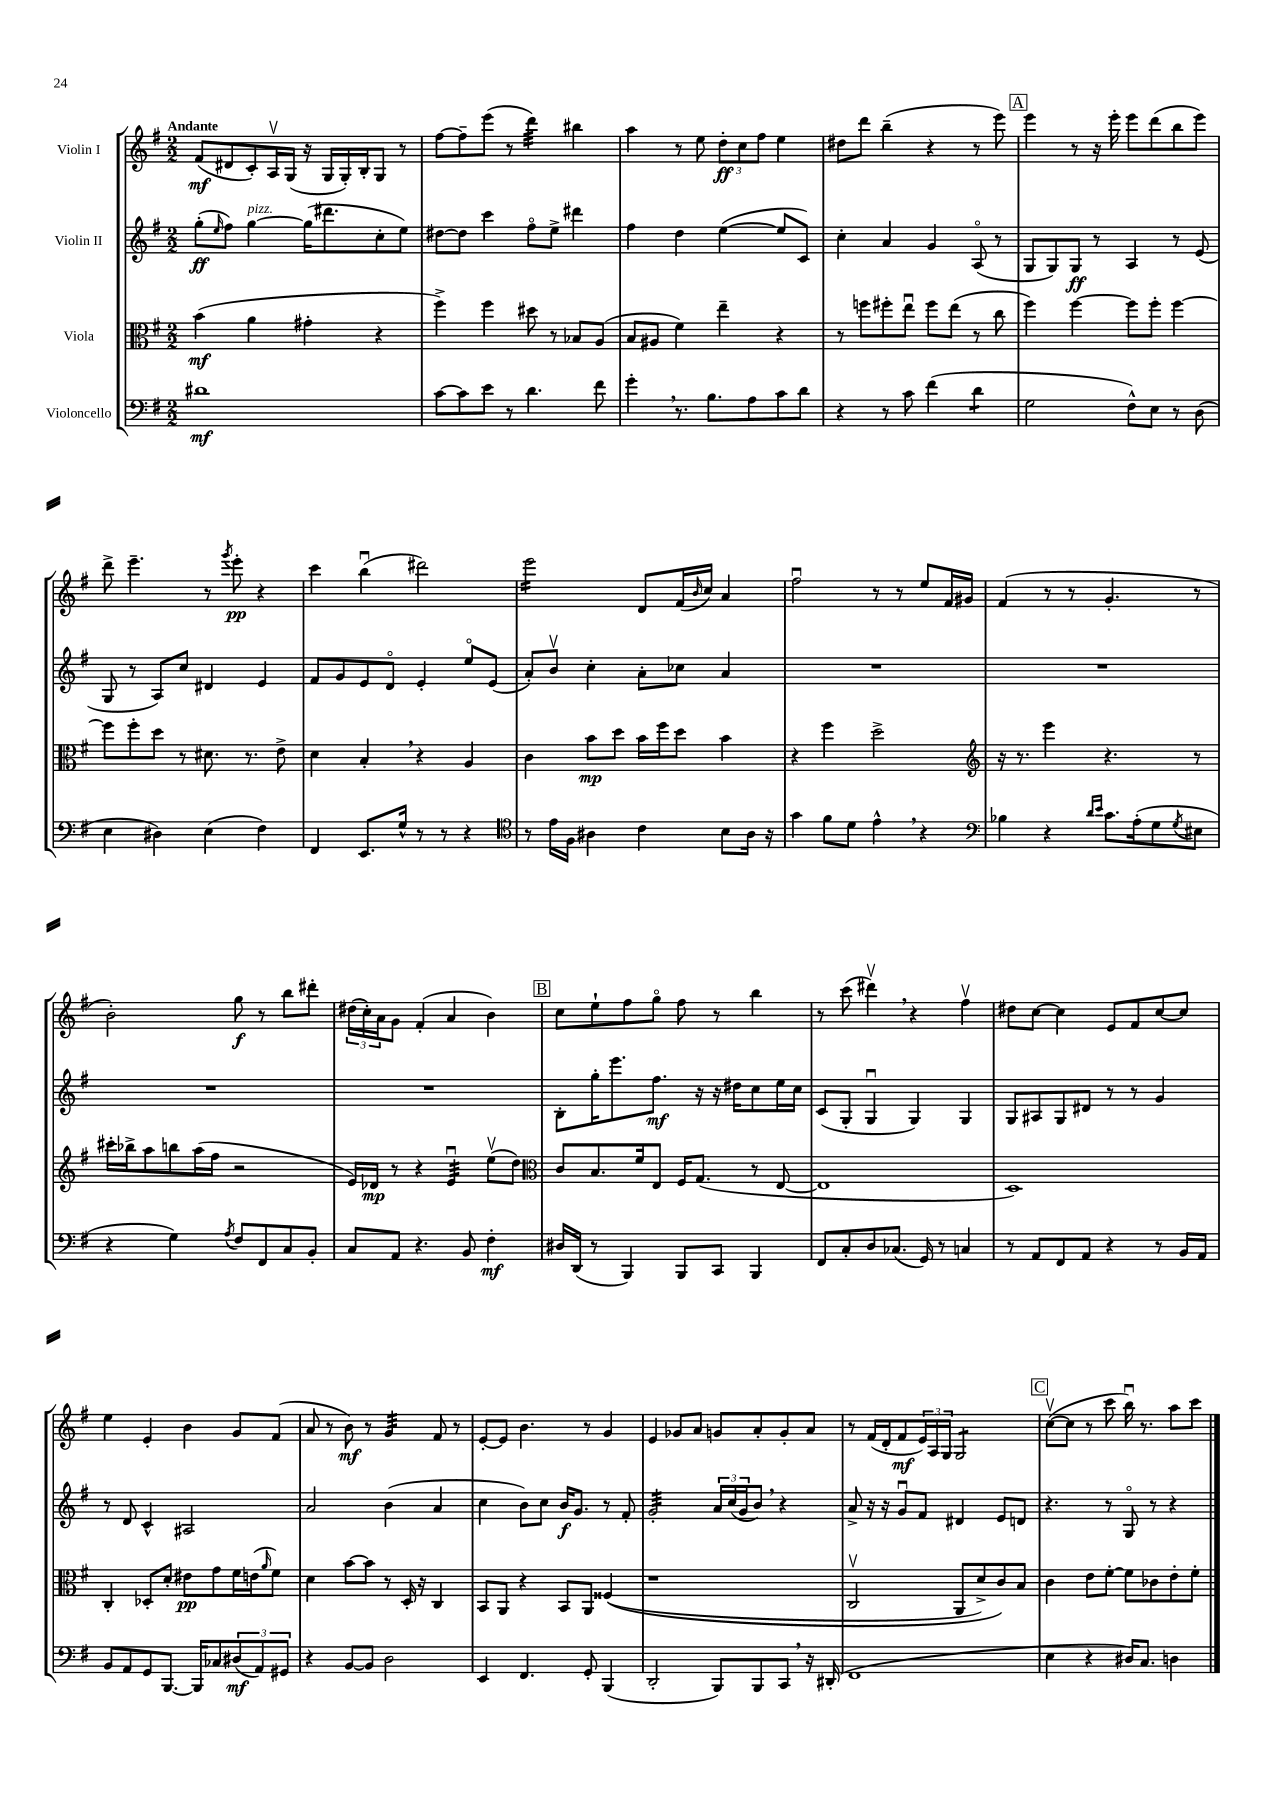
<<
\new StaffGroup <<
\new Staff = "s0" \with { instrumentName = "Violin I" } {
    \clef treble \key g \major \numericTimeSignature \time 2/2 \tempo "Andante"
    fis'8\mf( dis'8 c'8-.) a16\upbow g16( r16 g16 g16-.) b16-. g8 r8 |
    fis''8~ fis''8-- e'''8( r8 d'''4:32) bis''4 |
    a''4 r8 e''8 \tuplet 3/2 { d''8-.\ff c''8 fis''8 } e''4 |
    dis''8 d'''8 b''4--( r4 r8 e'''8) |
    \mark \markup { \box "A" } e'''4 r8 r16 e'''16-. e'''8 d'''8( b''8 e'''8) |
    d'''8-> e'''4.-- r8 \acciaccatura { g'''8 } e'''8-.\pp r4 |
    c'''4 b''4\downbow( dis'''2) |
    e'''2:16 d'8 fis'16( \grace { b'16 } c''16) a'4 |
    fis''2\downbow r8 r8 e''8 fis'16 gis'16 |
    fis'4( r8 r8 g'4.-. r8 |
    b'2-.) g''8\f r8 b''8 dis'''8-. |
    \tuplet 3/2 { dis''16( c''16-.) a'16 } g'8 fis'4-.( a'4 b'4) |
    \mark \markup { \box "B" } c''8 e''8-! fis''8 g''8\flageolet fis''8 r8 b''4 |
    r8 c'''8( dis'''4\upbow) \breathe r4 fis''4\upbow |
    dis''8 c''8~ c''4 e'8 fis'8 c''8~ c''8 |
    e''4 e'4-. b'4 g'8 fis'8( |
    a'8 r8 b'8\mf) r8 g'4:32 fis'8 r8 |
    e'8~-. e'8 b'4. r8 g'4 |
    e'4 ges'8 a'8 g'8 a'8-. g'8-. a'8 |
    r8 fis'16( d'16-. fis'8\mf \tuplet 3/2 { e'16) a16 g16 } g2:8 |
    \mark \markup { \box "C" } c''8~\upbow( c''8 r8 c'''8 b''16\downbow) r8. a''8 c'''8 \bar "|." |
}
\new Staff = "s1" \with { instrumentName = "Violin II" } {
    \clef treble \key g \major \numericTimeSignature \time 2/2
    g''8-.\ff( \grace { e''16 } fis''8) g''4~^\markup { \italic "pizz." } g''16( dis'''8. c''8-. e''8) |
    dis''8~ dis''8 c'''4 fis''8\flageolet e''8-> dis'''4 |
    fis''4 d''4 e''4~( e''8 c'8) |
    c''4-. a'4 g'4 a8\flageolet( r8 |
    \mark \markup { \box "A" } g8 g8) g8\ff r8 a4 r8 e'8( |
    g8 r8 a8) c''8 dis'4 e'4 |
    fis'8 g'8 e'8 d'8\flageolet e'4-. e''8\flageolet e'8( |
    a'8-.) b'8\upbow c''4-. a'8-. ces''8 a'4 |
    R1 |
    R1 |
    R1 |
    R1 |
    \mark \markup { \box "B" } b8-. g''16-. e'''8. fis''8.\mf r16 r16 dis''16 c''8 e''16 c''16 |
    c'8( g8-. g4\downbow g4) g4 |
    g8 ais8 g8 dis'8 r8 r8 g'4 |
    r8 d'8 c'4-^ ais2 |
    a'2 b'4( a'4 |
    c''4 b'8) c''8 b'16\f g'8. r8 fis'8-. |
    g'2:32-. \tuplet 3/2 { a'16 c''16( g'16 } b'8) \breathe r4 |
    a'8-> r16 r16 g'8\downbow fis'8 dis'4 e'8 d'8 |
    \mark \markup { \box "C" } r4. r8 g8\flageolet r8 r4 \bar "|." |
}
\new Staff = "s2" \with { instrumentName = "Viola" } {
    \clef alto \key g \major \numericTimeSignature \time 2/2
    b'4\mf( a'4 gis'4-. r4 |
    fis''4->) fis''4 dis''8 r8 bes8 a8( |
    b8 ais8 fis'4) e''4-- r4 |
    r8 f''8 fis''8-. e''8\downbow fis''8 e''8( r8 c''8 |
    \mark \markup { \box "A" } fis''4) fis''4~ fis''8 fis''8-. fis''4~ |
    fis''8 fis''8-. d''8 r8 dis'8. r8. e'8-> |
    d'4 b4-. \breathe r4 a4 |
    c'4 b'8\mp d''8 b'16 fis''16 d''8 b'4 |
    r4 fis''4 d''2-> |
    \clef treble r16 r8. e'''4 r4. r8 |
    cis'''16-. bes''16-> a''8 b''8 a''16( fis''16 r2 |
    e'16) des'16\mp r8 r4 e'4:32\downbow e''8\upbow( d''8) |
    \mark \markup { \box "B" } \clef alto c'8 b8. fis'16 e8 fis16 g8.( r8 e8~ |
    e1 |
    d1) |
    c4-. des8-. d'8-. eis'8\pp g'8 fis'16 e'16( \grace { a'16 } fis'8) |
    d'4 b'8~ b'8 r8 d16-. r16 c4 |
    b,8 a,8 r4 b,8 a,8 fisis4(\( |
    r1 |
    c2\upbow a,8 d'8->) c'8\) b8 |
    \mark \markup { \box "C" } c'4 e'8 fis'8~-. fis'8 ces'8 e'8-. fis'8-. \bar "|." |
}
\new Staff = "s3" \with { instrumentName = "Violoncello" } {
    \clef bass \key g \major \numericTimeSignature \time 2/2
    dis'1\mf |
    c'8~ c'8 e'8 r8 d'4. fis'8 |
    g'4-. \breathe r8. b8. a8 c'8 d'8 |
    r4 r8 c'8 fis'4( d'4:8 |
    \mark \markup { \box "A" } g2 fis8-^) e8 r8 d8( |
    e4 dis4) e4( fis4) |
    fis,4 e,8. g16-^ r8 r8 r4 |
    \clef tenor r8 e'16 fis16 ais4 c'4 b8 ais16 r16 |
    g'4 fis'8 d'8 e'4-^ \breathe r4 |
    \clef bass bes4 r4 \grace { d'16 e'16 } c'8. a16-.( g8 \acciaccatura { g8 } eis8 |
    r4 g4) \acciaccatura { a8 } fis8 fis,8 c8 b,8-. |
    c8 a,8 r4. b,8 fis4-.\mf |
    \mark \markup { \box "B" } dis16 d,16( r8 b,,4) b,,8 c,8 b,,4 |
    fis,8 c8-. d8 ces8.( g,16) r8 c4 |
    r8 a,8 fis,8 a,8 r4 r8 b,16 a,16 |
    b,8 a,8 g,8 b,,8.~ b,,16 ces8 \tuplet 3/2 { dis8\mf( a,8) gis,8 } |
    r4 b,8~ b,8 d2 |
    e,4 fis,4. g,8-. b,,4( |
    d,2-. b,,8) b,,8 c,8 \breathe r16 dis,16-.( |
    fis,1 |
    \mark \markup { \box "C" } e4 r4 dis16) c8. d4 \bar "|." |
}
>>
>>
\layout { \context { \Score \remove "Bar_number_engraver" } }
